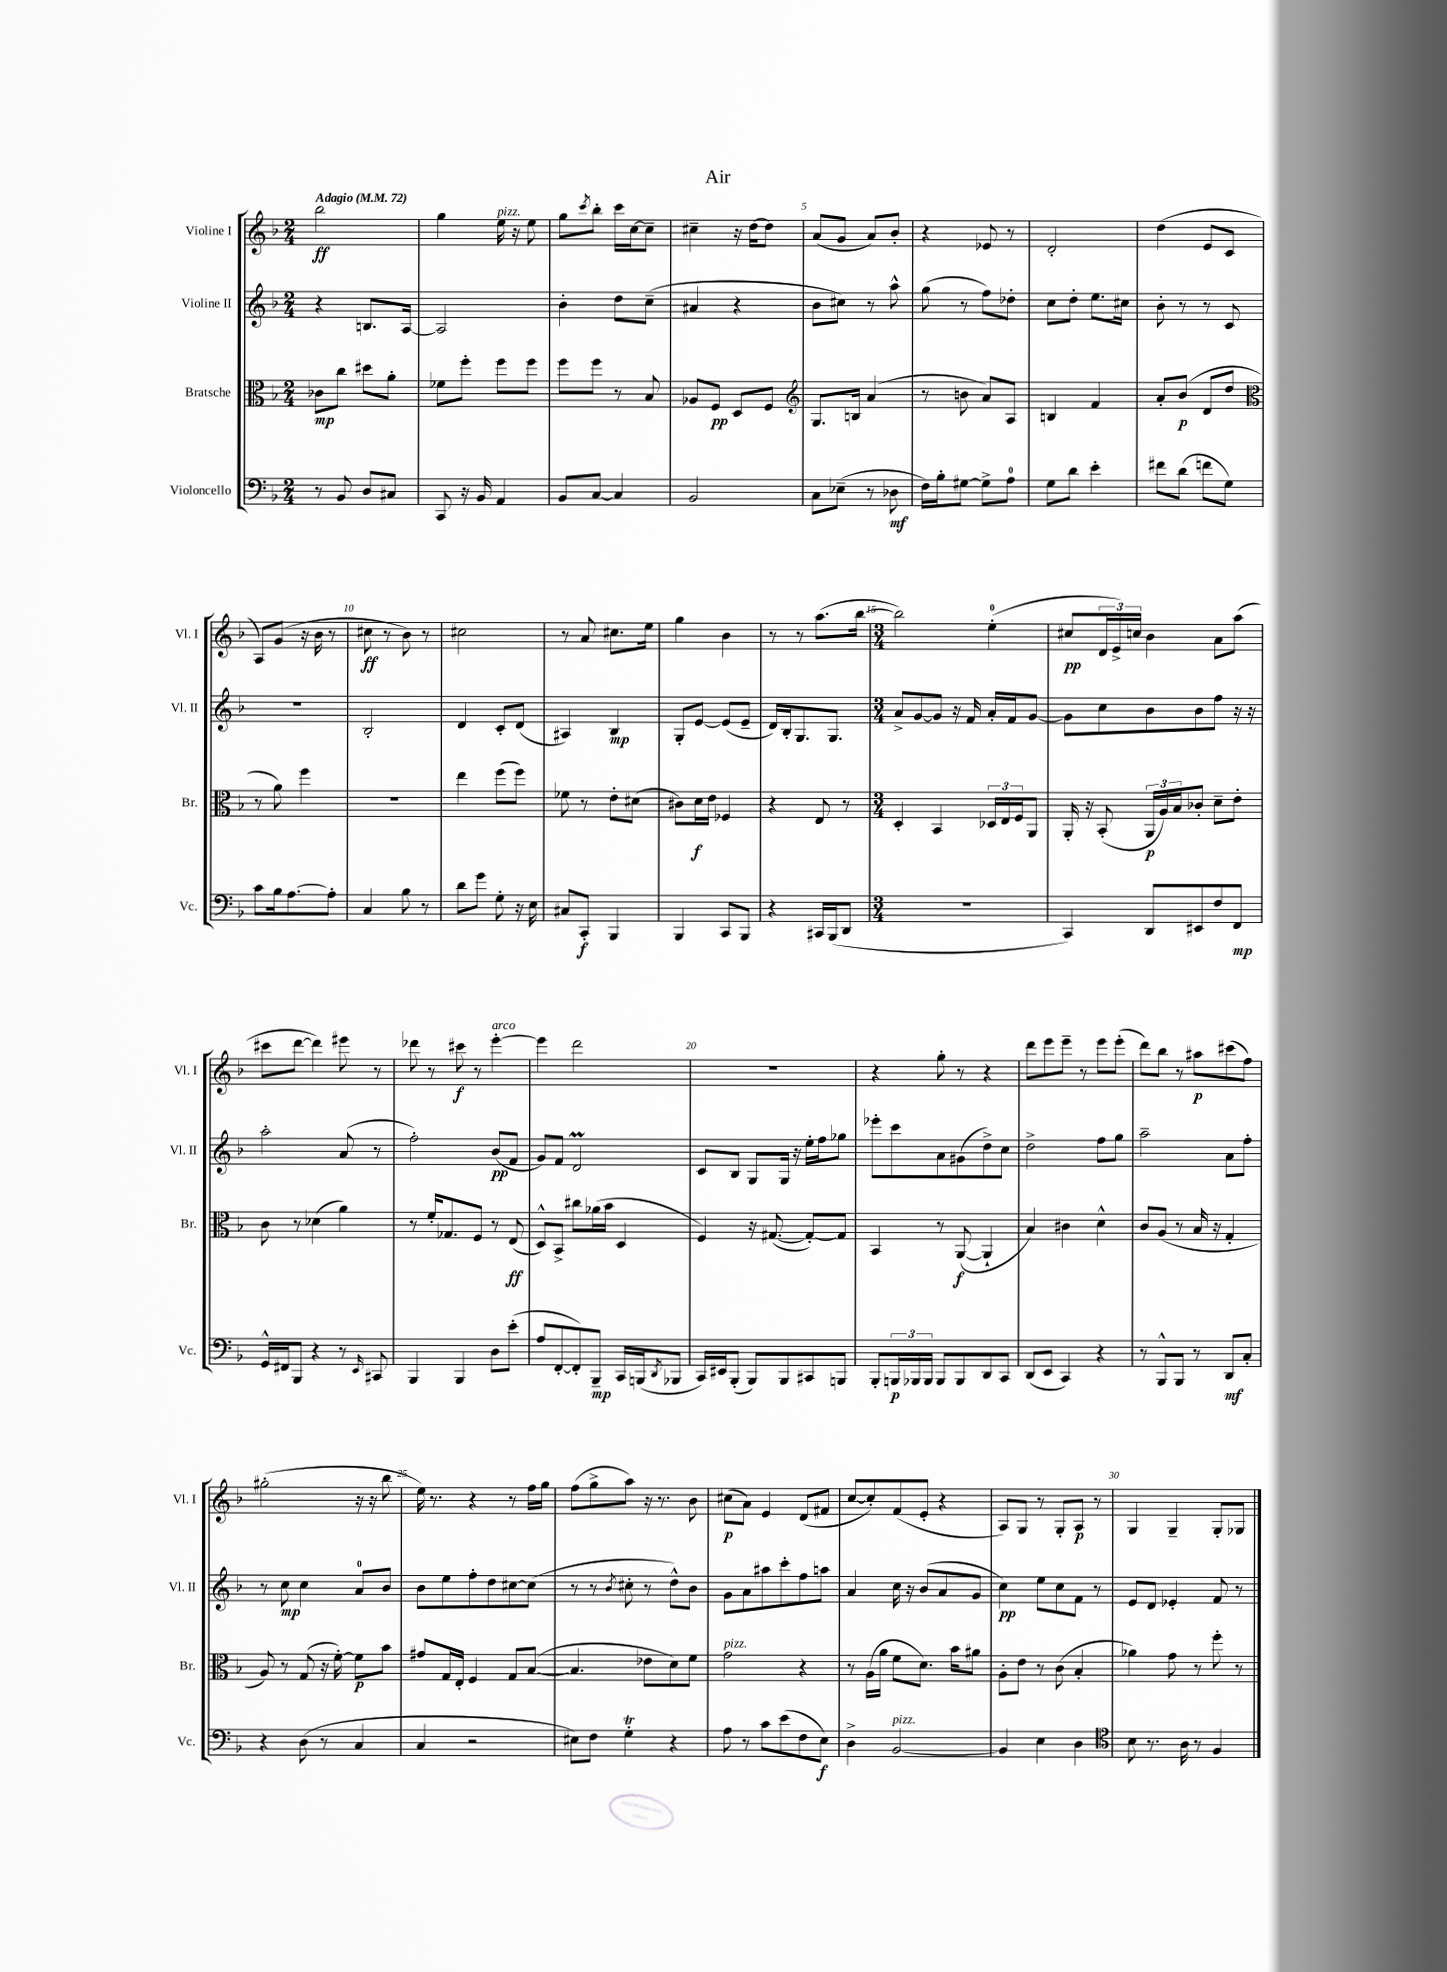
\header { title = "Air" }
<<
\new StaffGroup <<
\new Staff = "s0" \with { instrumentName = "Violine I" shortInstrumentName = "Vl. I" } {
    \clef treble \key f \major \numericTimeSignature \time 2/4 \tempo "Adagio" 4 = 72
    bes''2\ff |
    g''4 e''16^\markup { \italic "pizz." } r16 e''8 |
    g''8 \acciaccatura { c'''8 } bes''8-. c'''16 c''16~ c''8-- |
    cis''4-- r16 d''16~ d''8 |
    a'8( g'8 a'8) bes'8-. |
    r4 ees'8 r8 |
    d'2-. |
    d''4( e'8 c'8 |
    a8) g'8( r16 bes'16 r8 |
    cis''8\ff r8 bes'8) r8 |
    cis''2 |
    r8 a'8 cis''8. e''16 |
    g''4 bes'4 |
    r8 r8 a''8.( bes''16~ |
    \numericTimeSignature \time 3/4 bes''2) e''4-0-.( |
    cis''8\pp \tuplet 3/2 { d'16 e'16->) c''16 } bes'4 a'8 a''8( |
    cis'''8 d'''8~ d'''4) eis'''8 r8 |
    des'''8 r8 cis'''8\f r8 e'''4~-.^\markup { \italic "arco" } |
    e'''4 d'''2 |
    R2. |
    r4 g''8-. r8 r4 |
    d'''8 e'''8 e'''8-- r8 e'''8 e'''8-.( |
    d'''8) bes''8 r8 ais''8\p cis'''8( f''8) |
    gis''2-.( r16 r16 bes''8 |
    e''16) r8. r4 r8 f''16 g''16 |
    f''8( g''8-> a''8) r16 r8. bes'8 |
    cis''8\p( a'8) e'4 d'8( fis'8 |
    c''8~ c''8-.) f'8( e'8-. r4 |
    a8) g8 r8 g8-. a8\p r8 |
    g4 g4-- g8-. ges8 \bar "|." |
}
\new Staff = "s1" \with { instrumentName = "Violine II" shortInstrumentName = "Vl. II" } {
    \clef treble \key f \major \numericTimeSignature \time 2/4
    r4 b8. a16~ |
    a2 |
    bes'4-. d''8 c''8--( |
    ais'4 r4 |
    bes'8 cis''8) r8 a''8-^ |
    g''8( r8 f''8) des''8-. |
    c''8 d''8-. e''8. cis''16 |
    bes'8-. r8 r8 c'8 |
    r2 |
    bes2-. |
    d'4 c'8-. d'8( |
    ais4) bes4\mp |
    g8-. e'8~ e'8( e'8-- |
    d'16) bes16-. g8. g8. |
    \numericTimeSignature \time 3/4 a'8-> g'8~ g'8 r16 f'16 a'16-. f'16 g'8~ |
    g'8 c''8 bes'8 bes'8 f''8 r16 r16 |
    a''2-. a'8( r8 |
    f''2-.) bes'8\pp( f'8 |
    g'8) f'8 d'2\prall |
    c'8 bes8 g8 g16 r16 e''16-. f''16 ges''8 |
    ees'''8-. c'''8 a'8 gis'8( d''8->) c''8 |
    d''2-> f''8 g''8 |
    a''2-- a'8 f''8-. |
    r8 c''8\mp c''4 a'8-0 bes'8 |
    bes'8 e''8 f''8-. d''8 cis''8~ cis''8( |
    r8 r8 \acciaccatura { bes'8 } cis''8-. r8 d''8-^) bes'8 |
    g'8 a'8 ais''8 c'''8-. f''8 a''8 |
    a'4 c''16 r16 bes'8( a'8 g'8 |
    c''4\pp) e''8 c''8 f'8 r8 |
    e'8 d'8 ees'4-. f'8 r8 \bar "|." |
}
\new Staff = "s2" \with { instrumentName = "Bratsche" shortInstrumentName = "Br." } {
    \clef alto \key f \major \numericTimeSignature \time 2/4
    ces'8\mp c''8 dis''8 a'8-. |
    fes'8 f''8-. f''8 f''8 |
    f''8 f''8 r8 bes8 |
    aes8 f8\pp d8 f8 |
    \clef treble g8. b16 a'4( |
    r8 b'8 a'8) a8 |
    b4 f'4 |
    a'8-. bes'8\p( d'8 d''8 |
    \clef alto r8 a'8) f''4 |
    R2 |
    e''4 f''8( f''8) |
    fes'8 r8 e'8-. dis'8( |
    cis'8) d'16\f e'16 fes4 |
    r4 e8 r8 |
    \numericTimeSignature \time 3/4 d4-. bes,4 \tuplet 3/2 { des16 e16 f16 } a,8 |
    a,16-. r16 bes,8-.( \tuplet 3/2 { a,16\p a16) bes16 } ces'8-. d'8-- e'8-. |
    c'8 r8 des'4( a'4) |
    r8 f'16-. ges8. f8 r8 e8\ff( |
    d8-^) bes,8-> cis''8 aes'16( bes'16 d4 |
    f4) r16 gis8.~( gis8~-.) gis8 |
    bes,4 r8 a,8~\f( a,4-! |
    bes4) cis'4 d'4-^ |
    c'8 a8( r8 bes16 r16 g4-. |
    a8) r8 g8( r16 f'16~-.) f'8\p bes'8 |
    gis'8 g16 e16-. f4 g8 bes8~( |
    bes4. ees'8 d'8) f'8 |
    g'2^\markup { \italic "pizz." } r4 |
    r8 a16( a'16 f'8 d'8.) bes'16 ais'8 |
    a8-. e'8 r8 c'8( bes4-. |
    aes'4) g'8 r8 f''8-. r8 \bar "|." |
}
\new Staff = "s3" \with { instrumentName = "Violoncello" shortInstrumentName = "Vc." } {
    \clef bass \key f \major \numericTimeSignature \time 2/4
    r8 bes,8 d8 cis8 |
    c,8 r16 bes,16 a,4 |
    bes,8 c8~ c4 |
    bes,2 |
    c8 ees8--( r8 des8\mf |
    f16) bes16-. gis8~ gis8-> a8-0 |
    g8 d'8 e'4-. |
    fis'8 d'8( f'8 g8) |
    c'8 bes16 a8.~ a8-. |
    c4 bes8 r8 |
    d'8 g'8 g8-. r16 e16 |
    cis8 c,8-.\f bes,,4 |
    bes,,4 c,8 bes,,8 |
    r4 cis,16 bes,,16( d,8 |
    \numericTimeSignature \time 3/4 R2. |
    c,4) d,8 eis,8 f8 f,8\mp |
    g,16-^ fis,16 bes,,8 r4 r8 \grace { e,16 } cis,8 |
    bes,,4 bes,,4 d8 e'8-.( |
    a8 f,8~-. f,8-.) bes,,8--\mp c,16 b,,16( \acciaccatura { d,8 } bes,,8 |
    c,16) eis,16 bes,,8-.( bes,,8) bes,,8 cis,8 b,,8 |
    bes,,8-. \tuplet 3/2 { b,,16\p bes,,16 bes,,16 } bes,,8 bes,,8 d,8 c,8 |
    d,8( e,8 c,4) r4 |
    r8 bes,,8-^ bes,,8 r8 d,8\mf c8-. |
    r4 d8( r8 c4 |
    c4 r2 |
    eis8) f8 g4-.\trill r4 |
    a8 r8 c'8 e'8( f8 e8\f) |
    d4-> bes,2~^\markup { \italic "pizz." } |
    bes,4 e4 d4 |
    \clef tenor bes8 r8. a16 r8 f4 \bar "|." |
}
>>
>>
\layout { \context { \Score \override BarNumber.break-visibility = ##(#f #t #t) barNumberVisibility = #(every-nth-bar-number-visible 5) } }
